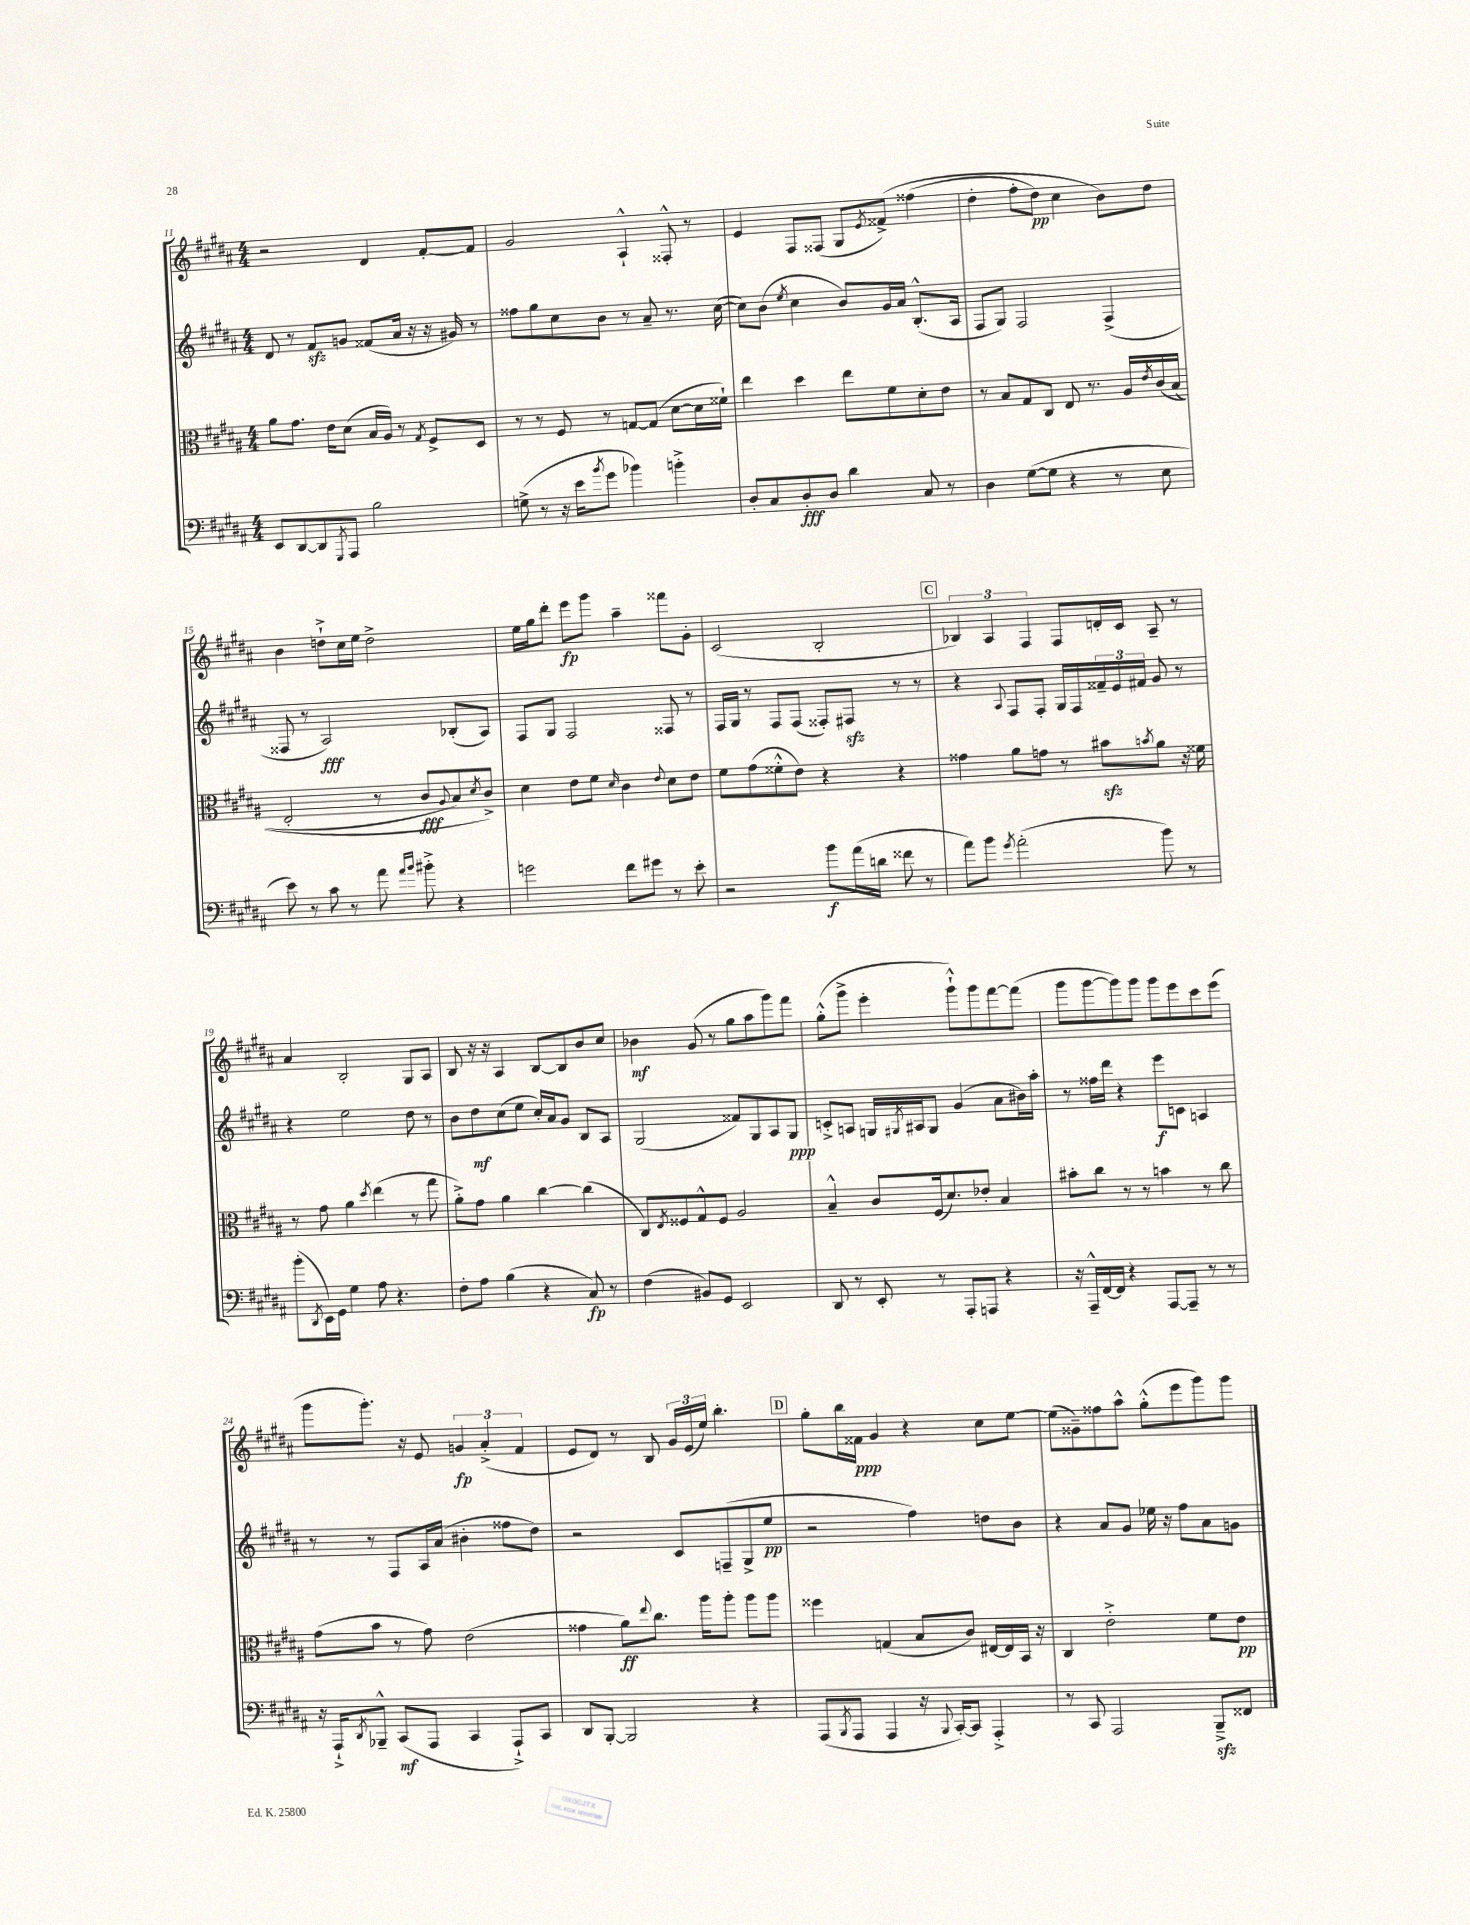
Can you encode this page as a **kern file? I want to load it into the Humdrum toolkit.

**kern	**kern	**kern	**kern
*staff4	*staff3	*staff2	*staff1
*clefF4	*clefC3	*clefG2	*clefG2
*k[f#c#g#d#a#]	*k[f#c#g#d#a#]	*k[f#c#g#d#a#]	*k[f#c#g#d#a#]
*M4/4	*M4/4	*M4/4	*M4/4
8EE/L	8a#\L	8d#/	2r
[8DD#/	8.g#\J	8r	.
8DD#/]	.	8f#/L	.
.	16e\LK	.	.
8qGGG#/	.	.	.
8AAA#/J	(8d#\J	8g/J	.
2B\	16B/LL	(8f##/L	4d#/
.	16A#/JJ)	.	.
.	8r	16a#/Jk	.
.	.	16r	.
.	8qG#/	.	.
.	8F#^/L	16r	[8f#'/L
.	.	16g#/)	.
.	8D#/J	8r	8f#/]J
=	=	=	=
(8G^\	8r	8ff##\L	2g#/
8r	8r	8gg#\	.
16r	8F#/	8cc#\	.
16e\LK	.	.	.
8qb/	.	.	.
8g#\J	8r	8b\J	.
4b-\)	[8G/L	8r	4A#`^^/
.	(8G/]J	8a#~/	.
4b'^\	[8d#\L	8.r	8F##'^^/
.	16d#\]L	.	8r
.	16f##`\JJ)	([16cc#\	.
=	=	=	=
8D#'/L	4ee\	8cc#\]L)	4e/
8C#/	.	(8b\J	.
.	.	8qee/	.
8D#'/	4dd#\	4cc#\	8F#/L
8D#/J	.	.	(8F##/J
4d#\	8ee\L	8b/L)	8G#/L
.	.	.	8qe/
.	8f#\	16g#/L	&(8f##^/J)
.	.	16a#/JJ	.
8C#/	8d#'\	(8.B'^^/L	(4ff##\
8r	8e\J	.	.
.	.	16A#/Jk	.
=	=	=	=
4D#\	8r	8F#/L	4dd#'\
.	8B/L	8G#/J)	.
([8G#\L	8G#/	2F#/	8ff#'\L
8G#\]J	8C#/J	.	8dd#\J)
4r	8E/	.	4cc#\
.	8.r	.	.
8r	.	(4F#^/	8b\L&)
.	16A#/LL	.	.
.	8qe/	.	.
8E\	&(16c#/	.	8dd#\J
.	(16B/JJ	.	.
=	=	=	=
8e\)	2E'/	8F##/	4b\
8r	.	8r	.
8c#\	.	2A#/)	8dd`^\L
8r	.	.	16cc#\L
.	.	.	16ee\JJ
8a#\	8r	.	2dd^\
16qqa#/LL	.	.	.
16qqb/JJ	.	.	.
8b#'^\	8c#/L	.	.
.	8qqA#/	.	.
4r	8B/)	(8B-'/L	.
.	8qd#/	.	.
.	8c#^/J&)	8A#/J)	.
=	=	=	=
2g\	4d#\	8F#/L	16ee\LL
.	.	.	16gg#\J
.	.	8G#/J	8ddd#'\J
.	8e\L	2F#/	8eee\L
.	8f#\J	.	8ggg#\J
.	16qqd#/	.	.
8f#\L	4c#\	.	4aa#~\
8g#\J	.	.	.
.	8qqe/	.	.
8r	8d#\L	8F##/	8fff##\L
8e'\	8e\J	8r	8g#'\J
=	=	=	=
2r	8f#\L	16F#/LL	(2c#/
.	.	16G#/JJ	.
.	(8g#\	8r	.
.	8f##'^^\	8F#/L	.
.	8e\J)	(8F#/J	.
8b\L	4r	8F##'/L)	2B'/
(16a#\L	.	8F#/J	.
16d\JJ	.	.	.
8f##\	4r	8r	.
8r	.	8r	.
=	=	=	=
8a#\L)	4g##\	4r	6B-/)
8b\J	.	.	.
.	.	.	6A#/
8qg#/	.	8qqA#/	.
(2a#'\	8a#\L	8F#/L	.
.	.	.	6F#/
.	8g\J	8F#'/J	.
.	8r	16G#/LL	8F#/L
.	.	16F#/	.
.	8b#\L	24f##~/	16d'/L
.	.	24e/	.
.	.	.	16c#/JJ
.	.	24f#/JJ	.
.	8qb/	.	.
8b\)	8a#\J	8g#/	8A#~/
8r	16r	8r	8r
.	16f##\	.	.
=	=	=	=
(8b'\L	8r	4r	4a#/
8qDD#/	.	.	.
16EE\L)	8g#\	.	.
16GG#\JJ	.	.	.
4G#\	4a#\	2ee\	2B'/
.	8qdd#/	.	.
8A#\	(4ee\	.	.
4.r	.	.	.
.	8r	8dd#\	8G#/L
.	8gg#\	8r	8A#/J
=	=	=	=
8F#'\L	8a#'^\L)	8b\L	8B/
8A#\J	8g#\J	8dd#\	16r
.	.	.	16r
(4B\	4a#\	(8cc#\	4A#/
.	.	8ee\J	.
4r	[4cc#\	16cc#'/LL)	[8B/L
.	.	16a#/J	.
.	.	8g#/J	8B/]
8C#/)	(4cc#\]	8B/L	8b/
8r	.	8A#/J	8cc#/J
=	=	=	=
(4F#\	8C#/L)	(2G#/	4b-\
.	8qE/	.	.
.	8F##/	.	.
8BB#/L)	8G#^^/	.	(8g#/
8GG#/J	8F##/J	.	8r
2EE/	2A#/	8f##/L)	8gg#\L
.	.	8G#/	8aa#\
.	.	8A#/	8ggg#\)
.	.	8G#/J	8fff#\J
=	=	=	=
8DD#/	4B~^^/	8c'^/L	(8gg#'^^\L
8r	.	8A/J	8ggg#^\J
8EE'/	8c#/L	16G/LL	4eee'\
.	.	8qG#/	.
.	.	16A#/J	.
8r	(16F#/k	8G#/J	.
.	8.d#/)	.	.
8AAA#'/L	.	(4g#/	8ggg#`^^\L)
8AAA/J	8e-'/J	.	8ggg#\
4r	4B/	8a#\L	[8fff#\
.	.	16b#\L)	(8fff#\]J
.	.	16aa#'\JJ	.
=	=	=	=
16r	8b#'\L	8r	8ggg#\L
16AAA#~^^/LL	.	.	.
[16FF#/	8cc#\J	16ff##\LL	[8ggg#\
16FF#/]JJ	.	16ddd#\JJ	.
4r	8r	4r	8ggg#\])
.	8r	.	8ggg#\J
[8AAA#/L	4b\	8eee\L	8ggg#\L
8AAA#~/]J	.	8c\J	8eee\
8r	8r	4A/	8ccc#\
8r	8cc#\	.	(8eee\J
=	=	=	=
16r	(8g#\L	8r	8ggg#\L
16AAA#`^/LK	.	.	.
8qDD#/	.	.	.
8BBB-~^^/J	8b\J	8r	8.ggg#'\J)
(8CC#/L	8r	8F#/L	.
.	.	.	16r
8AAA#/J	8g#\)	16A#/L	8e/
.	.	(16a#/JJ	.
4CC#/	(2e\	4b#'\	6g/
.	.	.	(6a#'^/
8AAA#`^/L)	.	8ff##\L	.
.	.	.	6f#/
8CC#/J	.	8dd#\J)	.
=	=	=	=
8DD#/L	4g##\	2r	8e/L
[8BBB'/J	.	.	8d#/J)
2BBB/]	8a#\L)	.	8r
.	8qqee/	.	.
.	8.cc#\J	.	8B/
.	.	8c#/L	24g#/LL
.	.	.	(24e/
.	16aa#\LK	.	.
.	.	.	24ee/JJ)
.	8aa#'\J	(8F~/	4.bb'\
4r	8aa#\L	8G#^/	.
.	8aa#\J	8ee/J	.
=	=	=	=
(8AAA#/L	4ff##\	2r	8gg#'\L
8qBBB/	.	.	.
8AAA#/J	.	.	16bb\L
.	.	.	16f##\JJ
4AAA#/	(4G/	.	4g#/
16r	8B/L	4ff#\)	4r
8qqBBB/	.	.	.
[16CC#'/LK)	.	.	.
8CC#/]J	8c#/J)	.	.
4AAA#'^/	[16E#/LL	8dd\L	8cc#\L
.	16E#/]	.	.
.	16BB/JJ	8b\J	[8ee\J
.	16r	.	.
=	=	=	=
8r	4C#/	4r	(8ee\]L
8CC#/	.	.	8g##~\)
2AAA#/	2e'^\	8a#/L	8ff##\
.	.	8g#/J	8aa#^^\J
.	.	16ee-\	(8gg#'^^\L
.	.	16r	.
.	.	8ff#\L	8eee\
8BBB~^/L	8f#\L	8a#\	8ggg#\)
8FF##/J	8e\J	8g\J	8ggg#\J
==	==	==	==
*-	*-	*-	*-
